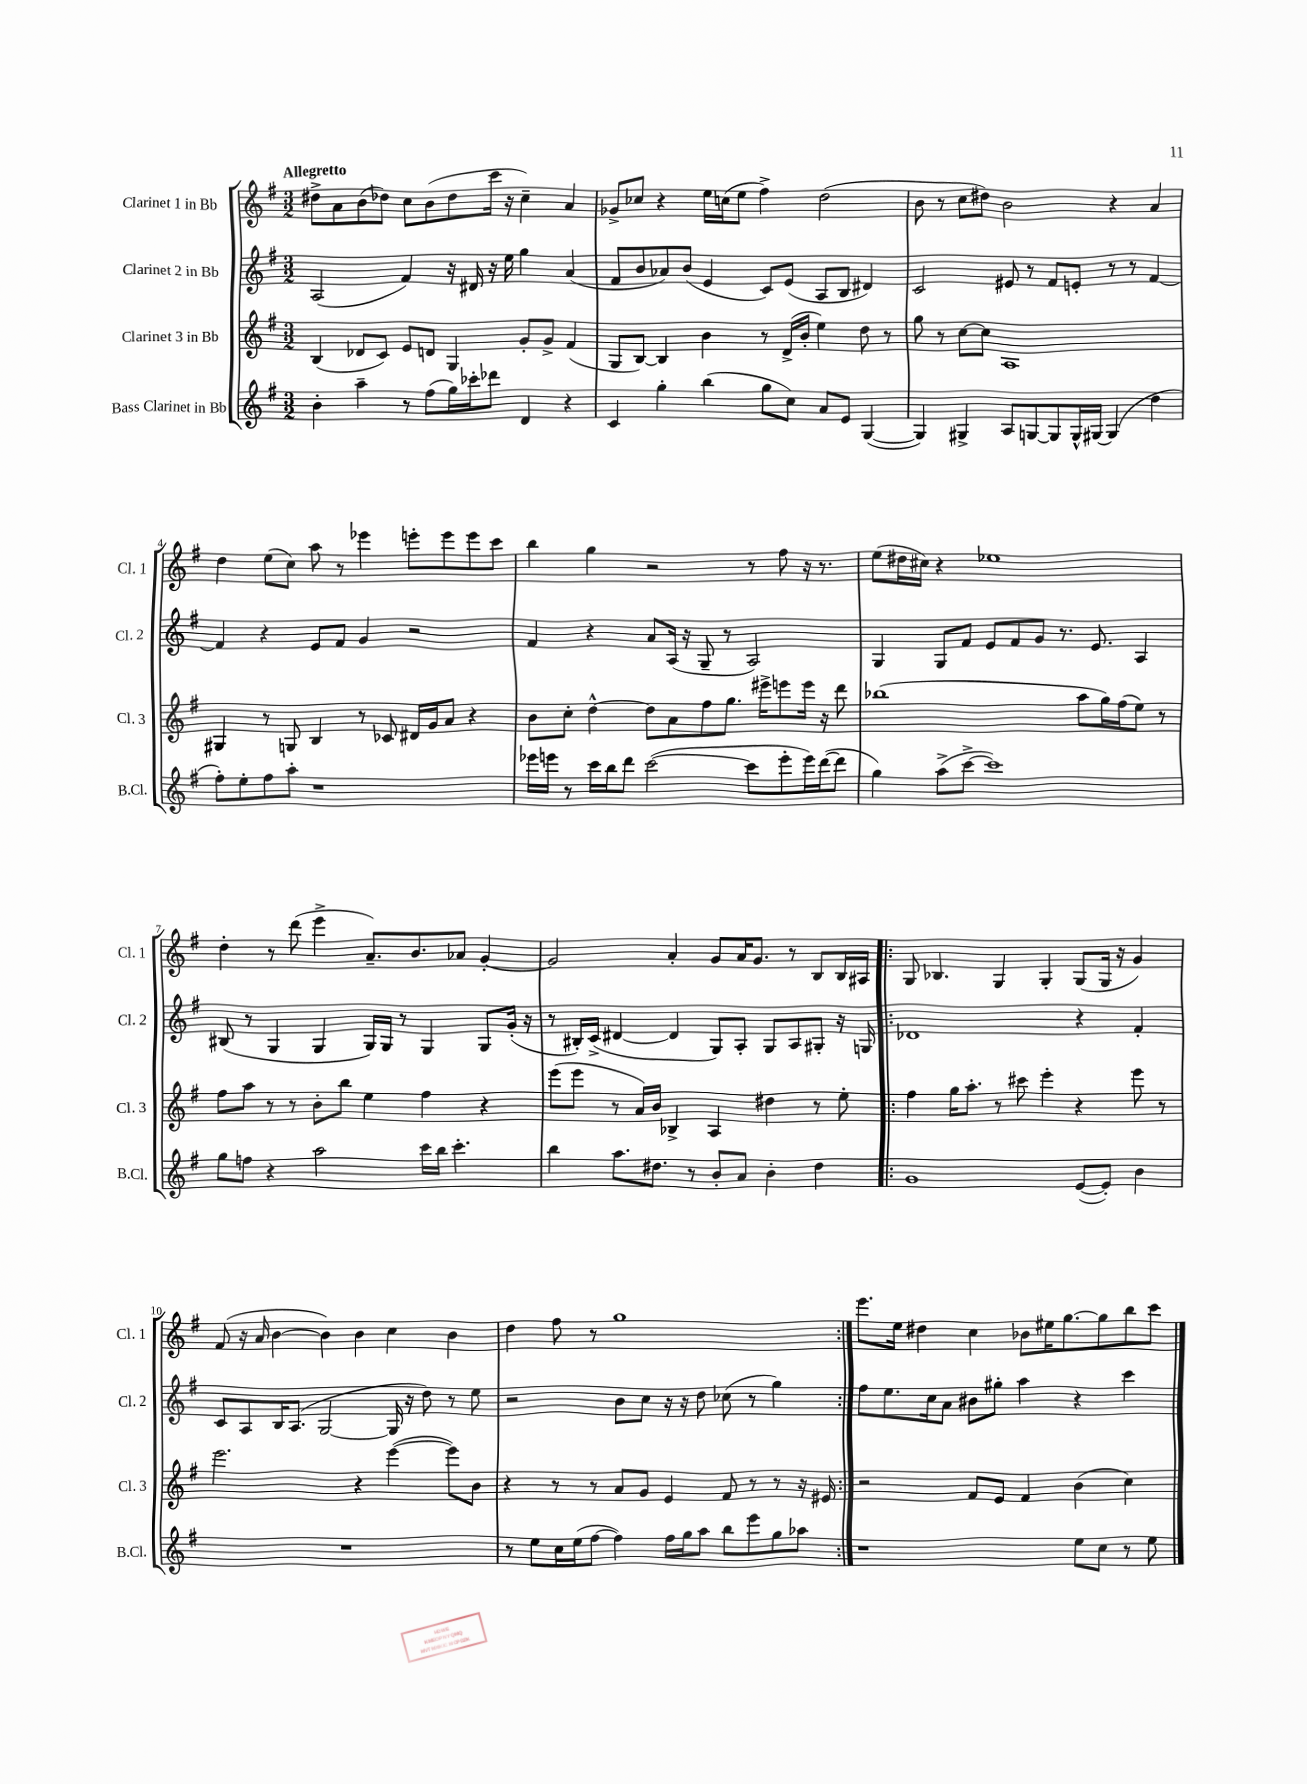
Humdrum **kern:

**kern	**kern	**kern	**kern
*part4	*part3	*part2	*part1
*staff4	*staff3	*staff2	*staff1
*I"Bass Clarinet in Bb	*I"Clarinet 3 in Bb	*I"Clarinet 2 in Bb	*I"Clarinet 1 in Bb
*I'B.Cl.	*I'Cl. 3	*I'Cl. 2	*I'Cl. 1
*clefG2	*clefG2	*clefG2	*clefG2
*k[f#]	*k[f#]	*k[f#]	*k[f#]
*M3/2	*M3/2	*M3/2	*M3/2
=1	=1	=1	=1
!	!	!	!LO:TX:a:B:t=Allegretto
4b'\	(4B/	(2A/	8dd#X^\L
.	.	.	8a\
4aa~\	8d-X/L	.	(8b\
.	8c/J)	.	8dd-X\J)
8r	8e/L	4f#/)	8cc\L
(8ff#\L	8dn/J	.	(8b\
16gg\L)	4G/	16r	8dd-\
16ccc-X'\J	.	16d#X/	.
8ddd-X\J	.	16r	16ccc\Jk
.	.	16ee\	16r
4d/	8g'/L	4gg\	4cc~\)
.	8g^/J	.	.
4r	(4f#/	(4a/	4a/
=2	=2	=2	=2
4c/	8G/L	8f#/L	8g-X^/L
.	[8B/J)	8b/	8cc-X/J
4gg'\	4B/]	8a-X/)	4r
.	.	(8b/J	.
(4bb\	4b\	4e/	16ee\LL
.	.	.	(16ccn\J
.	.	.	8ee\J
8gg\L	8r	8c/L)	4ff#^\)
8cc\J)	(16d^/LL	(8e/J	.
.	16b'/JJ	.	.
8a/L	4ee\)	8A/L	(2dd\
8e/J	.	8B/J	.
([4G/	8dd\	4d#X/)	.
.	8r	.	.
=3	=3	=3	=3
4G/])	8gg\	2c/	8b\
.	8r	.	8r
4G#X^/	[8cc\L	.	8cc\L
.	8cc\J]	.	8dd#X\J)
8A/L	1A	8e#X/	2b\
[8Gn/	.	8r	.
8G/]	.	8f#/L	.
16G^^/L	.	8en'/J	.
[16G#X/JJ	.	.	.
(4G#/]	.	8r	4r
.	.	8r	.
4dd\	.	[4f#/	4a/
!!LO:LB:g=z
=4	=4	=4	=4
8ff#'\L)	4G#X/	4f#/]	4dd\
8ee'\	.	.	.
8ff#\	8r	4r	(8ee\L
8aa'\J	8Gn/	.	8cc\J)
1r	4B/	8e/L	8aa\
.	.	8f#/J	8r
.	8r	4g/	4eee-X\
.	8c-X/	.	.
.	16d#X/LL	2r	8eeen'\L
.	16g/J	.	.
.	8a/J	.	8eee\
.	4r	.	8eee\
.	.	.	8ccc\J
=5	=5	=5	=5
16eee-X\LL	8b\L	4f#/	4bb\
16eeen\JJ	.	.	.
8r	8cc'\J	.	.
16ccc\LL	[4dd^^\	4r	4gg\
16bb\J	.	.	.
8ddd\J	.	.	.
([2ccc\	8dd\L]	8a/L	2r
.	8a\	(16A/Jk	.
.	.	16r	.
.	8ff#\	8G~/	.
.	8.gg\J	8r	.
8ccc\L]	.	2A/)	8r
.	16eee#X^\KL	.	.
8eee'\	8eeen\	.	8ff#\
16eee\L)	16eee\Jk	.	16r
([16ddd\J	16r	.	8.r
8ddd\J]	8ddd\	.	.
=6	=6	=6	=6
4gg\)	(1bb-X	4G/	(8ee\L
.	.	.	16dd#X\L
.	.	.	16cc#X\JJ)
(8aa^\L	.	8G/L	4r
[8ccc^\J	.	8f#/J	.
1ccc])	.	8e/L	1ee-X
.	.	8f#/	.
.	.	8g/J	.
.	.	8.r	.
.	8aa\L	.	.
.	.	8.e/	.
.	16gg\L)	.	.
.	(16ff#\J	.	.
.	8ee\J)	4A/	.
.	8r	.	.
!!LO:LB:g=z
=7	=7	=7	=7
8gg\L	8ff#\L	(8B#X/	4dd'\
8ffn\J	8aa\J	8r	.
4r	8r	4G/	8r
.	8r	.	(8ddd\
2aa\	8b'\L	4G/	4eee^\
.	8bb\J	.	.
.	4ee\	16G/LL)	8.a~/L)
.	.	16G/JJ	.
.	.	8r	.
.	.	.	8.b/
16ccc\LL	4ff#\	4G/	.
16bb\JJ	.	.	.
4.ccc'\	.	.	8a-X/J
.	4r	8G/L	[4g'/
.	.	(16g'/Jk	.
.	.	16r	.
=8	=8	=8	=8
4bb\	(8eee\L	8r	2g/]
.	8eee\J	16B#X'/LL)	.
.	.	(16c^/JJ	.
8.aa\L	8r	[4d#X/	.
.	16a/LL)	.	.
8.dd#X\J	16b/JJ	.	.
.	4B-X^/	4d#/]	4a'/
8r	.	.	.
8b'/L	4A/	8G/L)	8g/L
8a/J	.	8A'/J	16a/K
.	.	.	8.g/J
4b'\	4dd#X\	8G/L	.
.	.	8A/	8r
4dd#\	8r	8G#X'/J	8B/L
.	8ee'\	16r	16B/L
.	.	16Gn/	16A#X/JJ
=9!|:	=9!|:	=9!|:	=9!|:
1g	4ff#\	1d-X	8G/
.	.	.	4.B-X/
.	16gg\KL	.	.
.	8.aa'\J	.	.
.	8r	.	4G/
.	8ccc#X\	.	.
.	4eee'\	.	4G'/
([8e/L	4r	4r	(8G/L
8e'/J])	.	.	16G/Jk
.	.	.	16r
4b\	8eee\	4f#'/	4g/)
.	8r	.	.
!!LO:LB:g=z
=10	=10	=10	=10
1.r	2.eee\	8c/L	(8f#/
.	.	8A/	16r
.	.	.	16a/
.	.	16B/K	[4b\
.	.	(8.A/J	.
.	.	[2G/	4b\])
.	4r	.	4b\
.	([4eee\	16G/]	4cc\
.	.	16r	.
.	.	8dd\)	.
.	8eee\L])	8r	4b\
.	8b\J	8ee\	.
=11	=11	=11	=11
8r	4r	2r	4dd\
8ee\L	.	.	.
16cc\L	8r	.	8ff#\
(16ee\J	.	.	.
[8ff#\J	8r	.	8r
4ff#\])	8a/L	8b\L	1gg
.	8g/J	8cc\J	.
16ff#\LL	4e/	16r	.
16gg\J	.	16r	.
8aa\J	.	8dd\	.
8bb\L	8f#/	(8cc-X\	.
8eee\	8r	8r	.
8gg\	8r	4gg\)	.
8aa-X\J	16r	.	.
.	16e#X/	.	.
=12:|!	=12:|!	=12:|!	=12:|!
1r	2r	8ff#\L	8.eee\L
.	.	8.ee\	.
.	.	.	16ee\Jk
.	.	.	4dd#X\
.	.	16cc\k	.
.	.	8a\J	.
.	8f#/L	8b#X\L	4cc\
.	8e/J	8gg#X'\J	.
.	4f#/	4aa\	8b-X\L
.	.	.	16ee#X\K
.	.	.	[8.gg\
8ee\L	(4b\	4r	.
8cc\J	.	.	8gg\]
8r	4cc\)	4ccc\	8bb\
8ee\	.	.	8ccc\J
==	==	==	==
*-	*-	*-	*-
